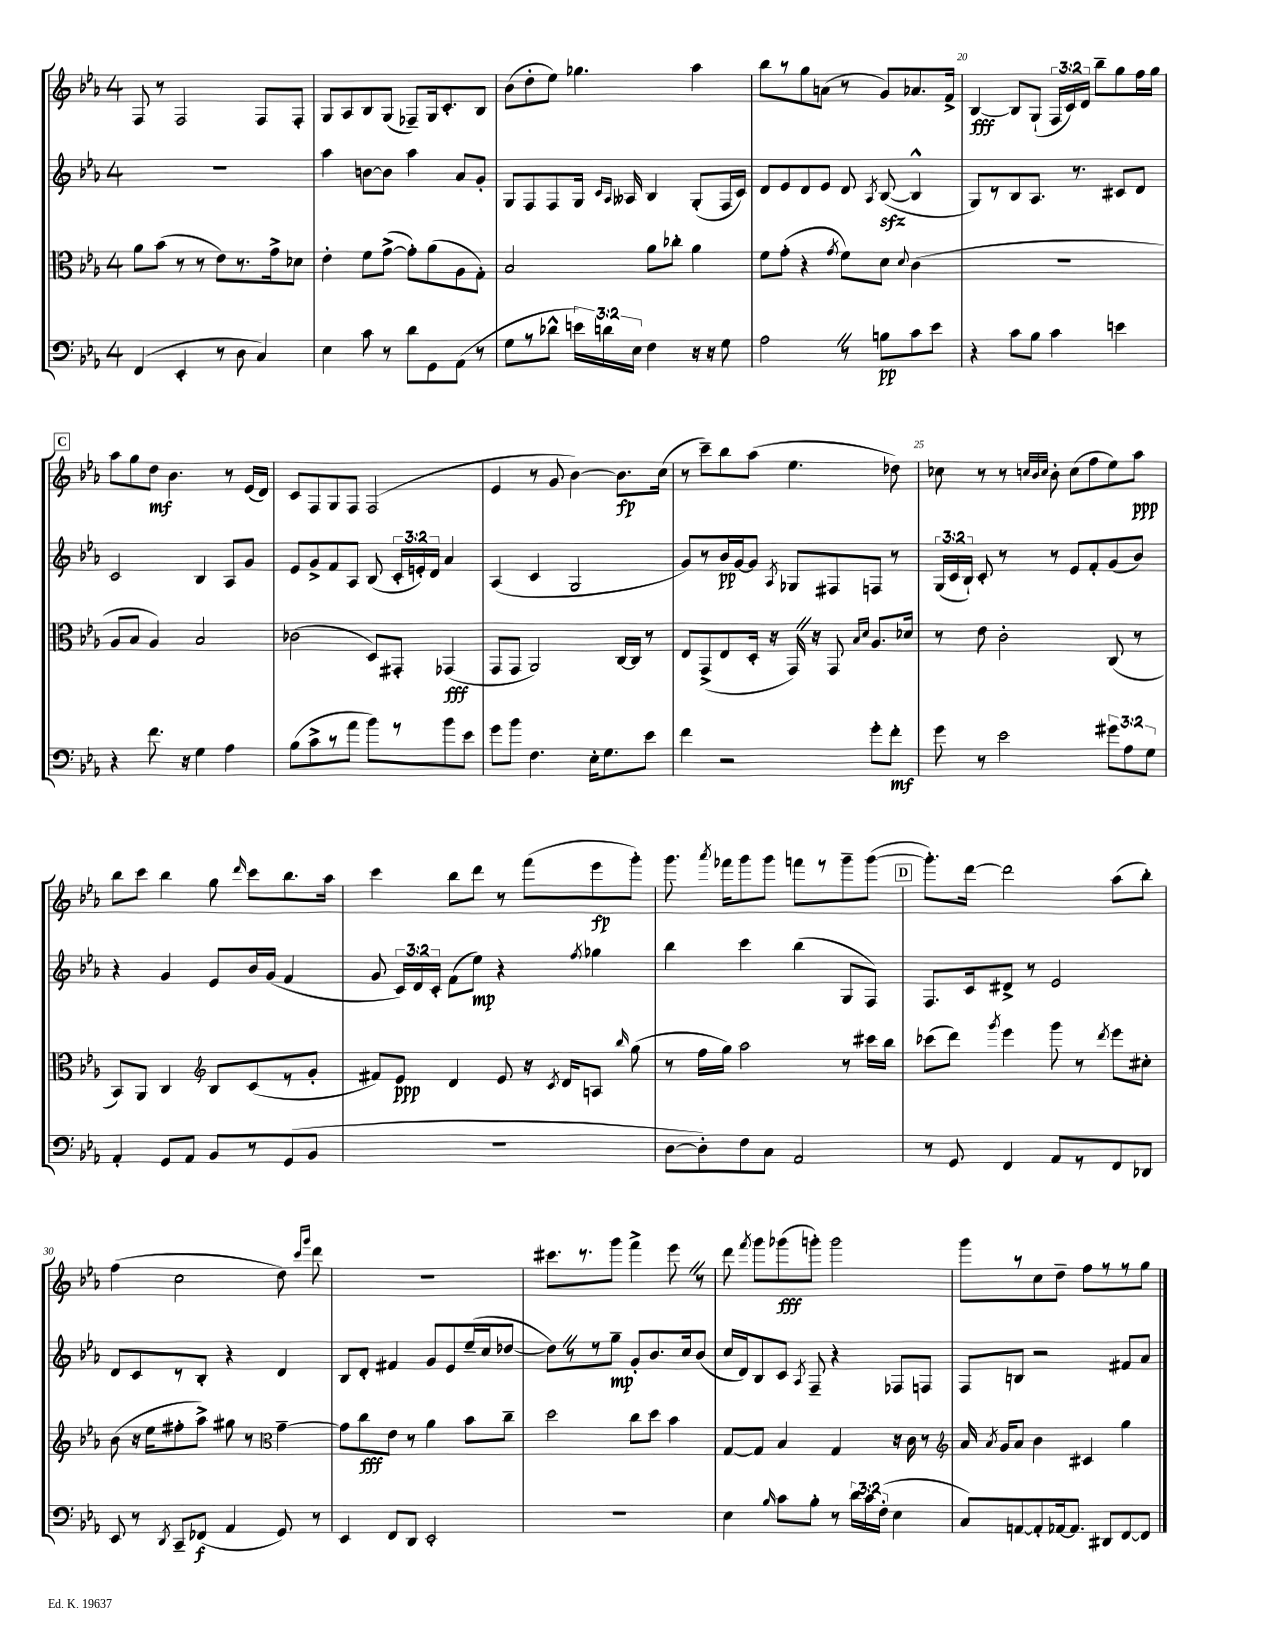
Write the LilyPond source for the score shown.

<<
\new StaffGroup <<
\new Staff = "s0" {
    \clef treble \key ees \major \once \override Staff.TimeSignature.style = #'single-digit \time 4/4 \override Staff.TupletNumber.text = #tuplet-number::calc-fraction-text
    \autoBeamOff f8 r8 f2 f8[ f8]-. |
    g8[ aes8 bes8 g8]( fes8[--) g16 c'8.-. bes8] |
    bes'8[( d''8-. ees''8]) ges''4. aes''4 |
    bes''8[ r8 g''8 a'8]( r8 g'8[) aes'8. f'16]-> |
    bes4~\fff bes8[ g8]-!( \tuplet 3/2 { f16[ c'16) d'16] } bes''8[-- g''8 f''16 g''16] |
    \mark \markup { \box "C" } aes''8[ g''8 d''8]\mf bes'4. r8 ees'16[( d'16]) |
    c'8[ f8 g8 f8] f2( |
    ees'4 r8 g'8 bes'4~) bes'8.[\fp c''16]( |
    r8 c'''8[--) bes''8 aes''8]( ees''4. des''8) |
    ces''8 r8 r8 \grace { c''32[ bes'32 c''32] } bes'8-. c''8[( f''8 ees''8) aes''8]\ppp |
    bes''8[ c'''8] bes''4 g''8 \grace { d'''16 } c'''8[ bes''8. aes''16] |
    c'''4 bes''8[ d'''8] r8 f'''8[( ees'''8\fp g'''8]-.) |
    g'''8. \acciaccatura { aes'''8 } fes'''16[ g'''8 g'''8] f'''8[ r8 g'''8-- g'''8]~( |
    \mark \markup { \box "D" } g'''8.[-.) d'''16]~ d'''2 aes''8[( bes''8]-.) |
    f''4( c''2 d''8) \grace { c'''16[ g'''16] } d'''8 |
    R1 |
    cis'''8.[ r8. g'''8] f'''4-> ees'''8 \once \override BreathingSign.text = \markup { \musicglyph "scripts.caesura.straight" } \breathe r8 |
    d'''8 \acciaccatura { f'''8 } g'''8[ ges'''8\fff( g'''8]-.) g'''2 |
    g'''8[ r8 c''8 d''8]-- f''8[ r8 r8 g''8] \bar "|." |
}
\new Staff = "s1" {
    \clef treble \key ees \major \once \override Staff.TimeSignature.style = #'single-digit \time 4/4 \override Staff.TupletNumber.text = #tuplet-number::calc-fraction-text
    \autoBeamOff R1 |
    aes''4 b'8[~ b'8] aes''4 aes'8[ g'8]-. |
    g8[ f8 f8 g16] \grace { c'16[ aes16] } aeses16 bes4 g8[-.( f16 c'16]) |
    d'8[ ees'8 d'8 ees'8] d'8 \acciaccatura { aes8 } bes8~\sfz( bes4-^ |
    g8[) r8 bes8 aes8.] r8. cis'8[ d'8] |
    \mark \markup { \box "C" } c'2 bes4 aes8[ g'8] |
    ees'8[ g'8-> f'8 aes8] bes8( \tuplet 3/2 { c'16[-. e'16-.) d'16] } aes'4 |
    aes4( c'4 g2 |
    g'8[) r8 bes'16\pp g'16~ g'8] \acciaccatura { aes8 } ges8[ fis8 f8] r8 |
    \tuplet 3/2 { g16[( c'16 bes16]-!) } c'8-. r8 r8 ees'8[ f'8-. g'8( bes'8]) |
    r4 g'4 ees'8[ bes'16 g'16]( f'4 |
    g'8 \tuplet 3/2 { c'16[) d'16 c'16]-. } f'8[( ees''8]\mp) r4 \acciaccatura { f''8 } ges''4 |
    bes''4 c'''4 bes''4( g8[ f8]) |
    \mark \markup { \box "D" } f8.[ c'16 dis'8]-> r8 ees'2 |
    d'8[ c'8 r8 bes8]-. r4 d'4 |
    bes8[ d'8]-. fis'4 g'8[ ees'8 ees''16--( c''16 des''8]~ |
    des''8[) \once \override BreathingSign.text = \markup { \musicglyph "scripts.caesura.straight" } \breathe r8 r8 g''8]--\mp g'8[-. bes'8. c''16 bes'8]( |
    c''16[ d'16) bes8 c'8] \acciaccatura { aes8 } f8-- r4 fes8[ f8] |
    f8[ b8] r2 fis'8[ aes'8] \bar "|." |
}
\new Staff = "s2" {
    \clef alto \key ees \major \once \override Staff.TimeSignature.style = #'single-digit \time 4/4
    \autoBeamOff aes'8[ bes'8]( r8 r8 ees'8[) r8. g'16-> des'8] |
    ees'4-. f'8[ g'8]~->( g'8[-.) aes'8( aes8 g8]-.) |
    bes2 aes'8[ ces''8]-. aes'4 |
    f'8[ g'8]-.( r4 \acciaccatura { g'8 } f'8[) d'8] \appoggiatura { d'8 } c'4( |
    R1 |
    \mark \markup { \box "C" } aes8[ bes8] aes4) bes2 |
    ces'2( d8[) gis,8]-. ges,4\fff( |
    g,8[ g,8] aes,2) c16[~ c16] r8 |
    ees8[ g,8->( ees8 d16]-. r16 g,16) \once \override BreathingSign.text = \markup { \musicglyph "scripts.caesura.straight" } \breathe r16 g,8 \grace { bes16[ d'16] } aes8.[ des'16] |
    r8 ees'8 c'2-. c8( r8 |
    bes,8[) aes,8] c4 \clef treble bes8[ c'8( r8 g'8]-. |
    fis'8[) ees'8]\ppp d'4 ees'8 r16 \acciaccatura { c'8 } d'16[ a8] \grace { bes''16 } g''8( |
    r8 f''16[ g''16]) aes''2 r8 cis'''16[ bes''16] |
    \mark \markup { \box "D" } ces'''8[( d'''8]) \acciaccatura { g'''8 } ees'''4 g'''8 r8 \acciaccatura { d'''8 } ees'''8[ cis''8]-. |
    bes'8( r16 ees''16[ fis''8-. aes''8]->) gis''8 r8 \clef alto g'4~-- |
    g'8[ c''8\fff ees'8] r8 aes'4 bes'8[ c''8]-- |
    d''2 c''8[ d''8] bes'4 |
    g8[~ g8] bes4 g4 r16 c'16 r8 |
    \clef treble aes'16 \acciaccatura { aes'8 } g'16[ aes'8] bes'4 cis'4 g''4 \bar "|." |
}
\new Staff = "s3" {
    \clef bass \key ees \major \once \override Staff.TimeSignature.style = #'single-digit \time 4/4 \override Staff.TupletNumber.text = #tuplet-number::calc-fraction-text
    \autoBeamOff f,4( ees,4-. r8 d8 c4) |
    ees4 c'8 r8 d'8[ g,8 aes,8]( r8 |
    g8[ r8 des'8]-^ \tuplet 3/2 { e'16[) d'16 ees16] } f4 r16 r16 g8 |
    aes2 \once \override BreathingSign.text = \markup { \musicglyph "scripts.caesura.straight" } \breathe r8 b8[\pp c'8 ees'8] |
    r4 c'8[ bes8] c'4 e'4 |
    \mark \markup { \box "C" } r4 f'8. r16 g4 aes4 |
    bes8[( c'8-> r8 aes'8] bes'8[) r8 bes'8 ees'8] |
    g'8[ bes'8] f4. ees16[-. g8. ees'8] |
    f'4 r2 g'8[-. f'8]-.\mf |
    g'8 r8 ees'2 \tuplet 3/2 { gis'8[ aes8 g8] } |
    aes,4-. g,8[ aes,8] bes,8[ r8 g,8( bes,8] |
    R1 |
    d8[~ d8-.) f8 c8] aes,2 |
    \mark \markup { \box "D" } r8 g,8 f,4 aes,8[ r8 f,8 des,8] |
    ees,8 r8 \acciaccatura { d,8 } c,8[-- fes,8]\f( aes,4 g,8) r8 |
    ees,4 f,8[ d,8] ees,2-. |
    R1 |
    ees4 \grace { bes16 } c'8[ bes8]-. r8 \tuplet 3/2 { d'16[ c'16 f16]-.( } ees4 |
    c8[) a,8~ a,8-. aes,16~ aes,8.] dis,8[ f,8~ f,8] \bar "|." |
}
>>
>>
\layout { \context { \Score currentBarNumber = #16 \override BarNumber.break-visibility = ##(#f #t #t) barNumberVisibility = #(every-nth-bar-number-visible 5) } }
